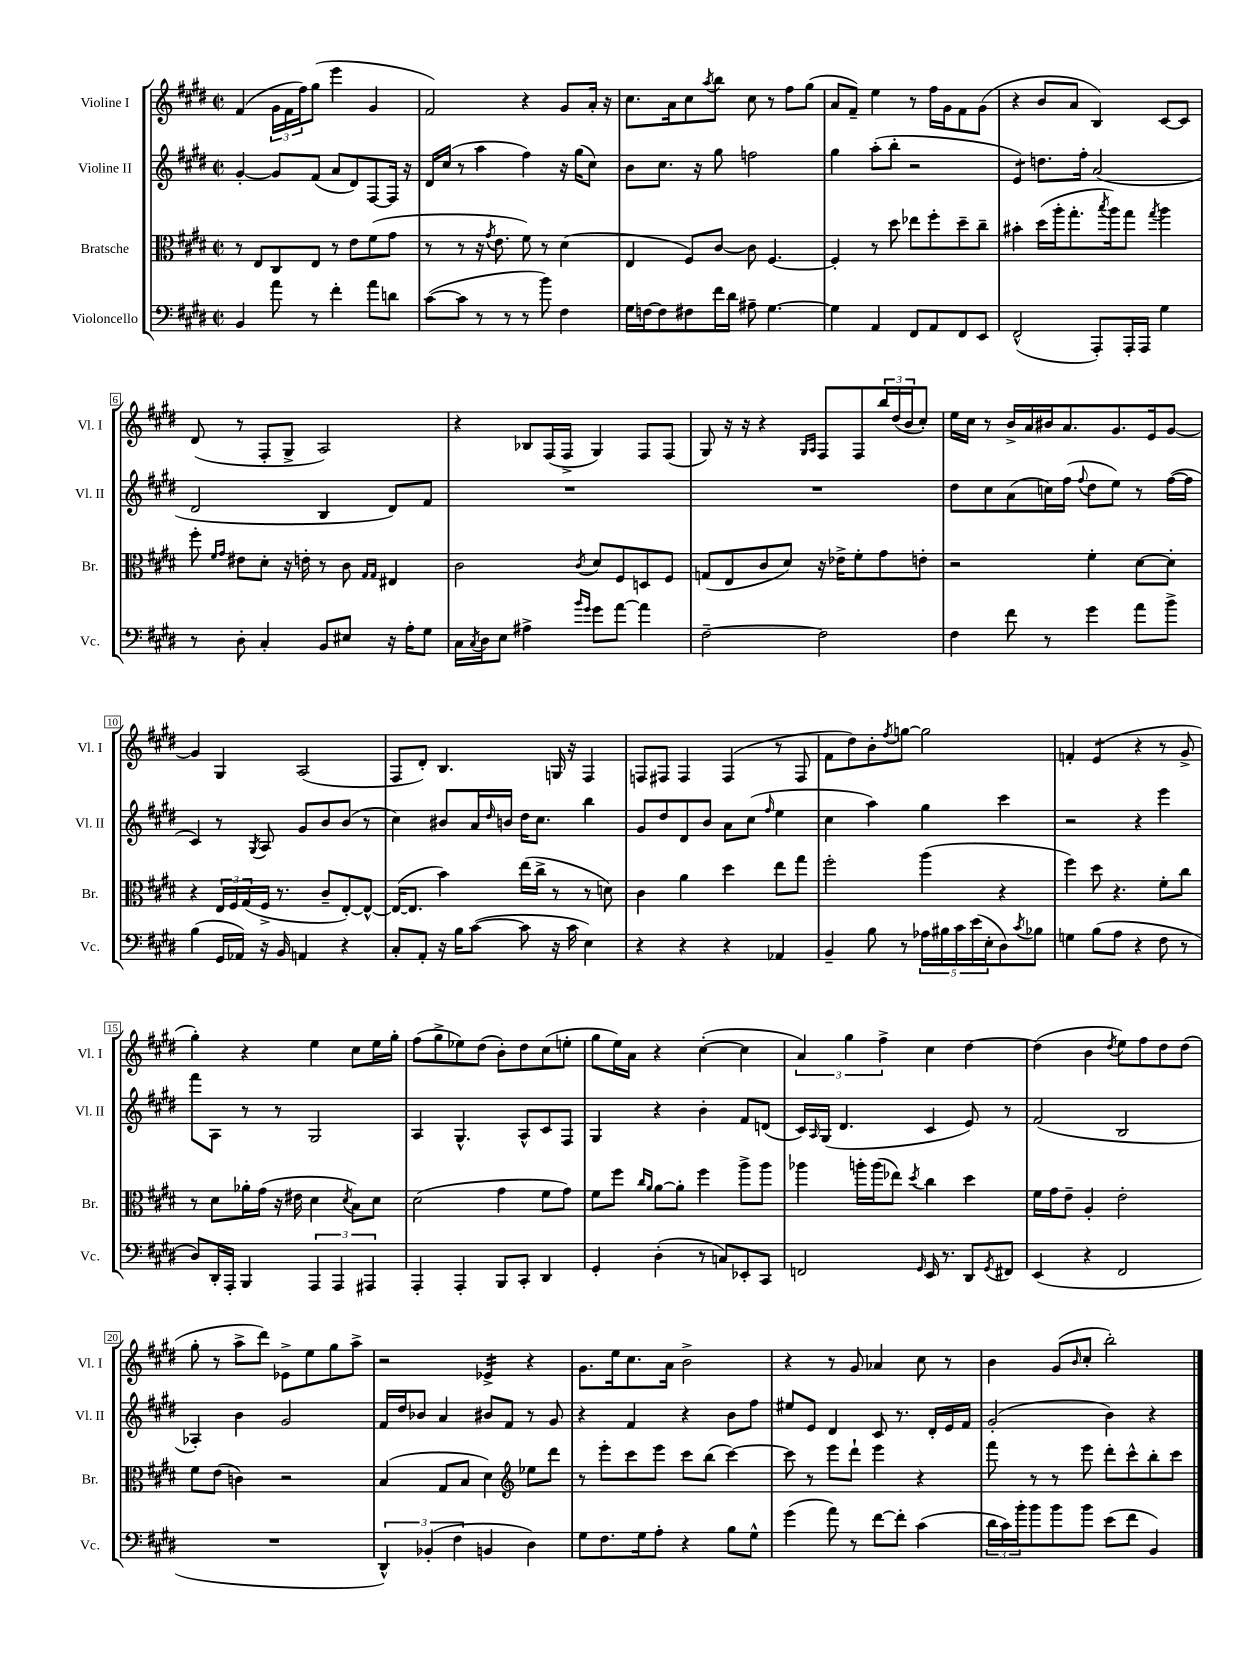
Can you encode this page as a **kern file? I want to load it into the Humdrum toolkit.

**kern	**kern	**kern	**kern
*staff4	*staff3	*staff2	*staff1
*clefF4	*clefC3	*clefG2	*clefG2
*k[f#c#g#d#]	*k[f#c#g#d#]	*k[f#c#g#d#]	*k[f#c#g#d#]
*M2/2	*M2/2	*M2/2	*M2/2
*met(c|)	*met(c|)	*met(c|)	*met(c|)
4BB	8r	[4g#'	(4f#
.	8E	.	.
8a	8C#	8g#]	24g#
.	.	.	24f#
.	.	.	24ff#)
8r	8E	(8f#	(8gg#
4f#'	8r	8a	4eee
.	8e	8d#)	.
8a	(8f#	[8F#	4g#
8d	8g#	16F#]	.
.	.	16r	.
=	=	=	=
([8c#	8r	16d#	2f#)
.	.	(16cc#	.
8c#]	8r	8r	.
8r	16r	4aa	.
.	8qg#	.	.
.	8.e	.	.
8r	.	.	.
8r	8f#)	4ff#)	4r
8b)	8r	.	.
4F#	(4d#	16r	8g#
.	.	(16gg#	.
.	.	8cc#)	16a'
.	.	.	16r
=	=	=	=
16G#	4E	8b	8.cc#
[16F	.	.	.
8F]	.	8.cc#	.
.	.	.	16a
8F#	8F#)	.	8cc#
.	.	16r	.
.	.	.	8qaa
16f#	[8c#	8gg#	8bb
16d#	.	.	.
8A#~	8c#]	2ff	8cc#
[4.G#	[4.F#	.	8r
.	.	.	8ff#
.	.	.	(8gg#
=	=	=	=
4G#]	4F#']	4gg#	8a
.	.	.	8f#~)
4AA	8r	(8aa'	4ee
.	8dd#	8bb'	.
8FF#	8ee-	2r	8r
8AA	8ff#'	.	16ff#
.	.	.	16g#
8FF#	8dd#~	.	8f#
8EE	8cc#~	.	(8g#
=	=	=	=
(2FF#^^	4b#'	4e)	4r
.	(16dd#	8.dd	8b
.	16aa'	.	.
.	8.gg#'	.	8a
.	.	16ff#'	.
8AAA')	.	(2a	4B)
.	8qbb	.	.
.	16aa)	.	.
16AAA'	8gg#	.	.
16AAA	.	.	.
.	8qgg#	.	.
4G#	4aa	.	[8c#
.	.	.	8c#]
=	=	=	=
8r	8ff#'	2d#	(8d#
.	16qqf#	.	.
.	16qqg#	.	.
8D#'	8e#	.	8r
4C#'	8d#'	.	8F#'
.	16r	.	8G#^
.	16e'	.	.
8BB	8r	4B	2A)
8E#	8c#	.	.
.	16qqG#	.	.
.	16qqG#	.	.
16r	4E#	8d#)	.
16A'	.	.	.
8G#	.	8f#	.
=	=	=	=
16C#	2c#	1r	4r
8qC#	.	.	.
16D#	.	.	.
8E	.	.	.
4A#^	.	.	8B-
.	.	.	(16F#
.	.	.	16F#^
16qqb	.	.	.
16qqg#	8qc#	.	.
8g#	8d#	.	4G#)
[8a	8F#	.	.
4a]	8D	.	8F#
.	8F#	.	(8F#
=	=	=	=
[2F#~	(8G	1r	8G#)
.	8E	.	16r
.	.	.	16r
.	8c#	.	4r
.	8d#)	.	.
.	.	.	16qqG#
.	.	.	16qqA
2F#]	16r	.	8F#
.	16e-^	.	.
.	8f#'	.	8F#
.	8g#	.	24bb
.	.	.	(24dd#
.	.	.	24b
.	8e'	.	8cc#')
=	=	=	=
4F#	2r	8dd#	16ee
.	.	.	16cc#
.	.	8cc#	8r
8f#	.	(8a	16b^
.	.	.	16a
8r	.	16cc)	16b#
.	.	(16ff#	8.a
.	.	8qqff#	.
4g#	4f#'	8dd#	.
.	.	8ee)	8.g#
8a	[8d#	8r	.
.	.	.	16e
8b^	8d#']	([16ff#	[8g#
.	.	16ff#]	.
=	=	=	=
(4B	4r	4c#)	4g#]
16GG#	24E	8r	4G#
.	24F#	.	.
16AA-)	.	.	.
.	(24G#	.	.
.	.	8qG#	.
16r	16F#^	8A	.
16BB	8.r	.	.
4AA	.	8g#	(2A
.	8c#~	8b	.
4r	[8E')	(8b	.
.	8E^^_	8r	.
=	=	=	=
8C#'	(16E_	4cc#)	8F#
.	8.E]	.	.
8AA'	.	.	8d#')
16r	4b)	8b#	4.B
16B	.	.	.
([8c#	.	16a	.
.	.	16qqdd#	.
.	.	16b	.
8c#]	(16ee	16dd#	.
.	16cc#^	8.cc#	.
16r	8r	.	16G
16c#	.	.	16r
4E)	8r	4bb	4F#
.	8d)	.	.
=	=	=	=
4r	4c#	8g#	8F
.	.	8dd#	8F#
4r	4a	8d#	4F#
.	.	8b	.
4r	4dd#	8a	(4F#
.	.	(8cc#	.
.	.	16qqff#	.
4AA-	8ee	4ee	8r
.	8gg#	.	8F#
=	=	=	=
4BB~	2ff#'	4cc#	8f#
.	.	.	8dd#)
8B	.	4aa)	8b'
.	.	.	8qff#
8r	.	.	[8gg
20A-	(4aa	4gg#	2gg]
20B#	.	.	.
20c#	.	.	.
(20e	.	.	.
20E'	.	.	.
8D#)	4r	4ccc#	.
8qc#	.	.	.
8B-	.	.	.
=	=	=	=
4G	4ff#)	2r	4f'
(8B	8dd#	.	(4e
8A	4.r	.	.
4r	.	4r	4r
8F#	8f#'	4eee	8r
8r	8cc#	.	8g#^
=	=	=	=
8D#)	8r	8fff#	4gg#')
16DD#'	8d#	8A	.
16AAA'	.	.	.
4BBB	16a-'	8r	4r
.	(16g#	.	.
.	16r	8r	.
.	16e#	.	.
6AAA	4d#	2G#	4ee
6AAA	.	.	.
.	8qd#	.	.
.	8B)	.	8cc#
6AAA#	.	.	.
.	8d#	.	16ee
.	.	.	16gg#'
=	=	=	=
4AAA'	(2d#	4A	(8ff#
.	.	.	8gg#^
4AAA'	.	4.G#^^	8ee-)
.	.	.	(8dd#
8BBB	4g#	.	8b')
8CC#'	.	8A^^	8dd#
4DD#	8f#	8c#	(8cc#
.	8g#)	8F#	8ee'
=	=	=	=
4GG#'	8f#	4G#	8gg#
.	8ff#	.	16ee)
.	.	.	16a
.	16qqcc#	.	.
.	16qqa	.	.
(4D#'	[8a	4r	4r
.	8a']	.	.
8r	4ff#	4b'	([4cc#'
8C)	.	.	.
8EE-'	8aa^	8f#	4cc#]
8CC#	8aa	(8d	.
=	=	=	=
2FF	4aa-	16c#)	6a)
.	.	16qqA	.
.	.	(16G#	.
.	.	4.d#	.
.	.	.	6gg#
.	16aa'	.	.
.	(16aa	.	.
.	.	.	6ff#^
.	8ee-)	.	.
16qqGG#	8qdd#	.	.
16EE	4cc#	4c#	4cc#
8.r	.	.	.
8DD#	4dd#	8e)	[4dd#
8qGG#	.	.	.
8FF#	.	8r	.
=	=	=	=
(4EE	16f#	(2f#	(4dd#]
.	16g#	.	.
.	8e~	.	.
4r	4A'	.	4b
.	.	.	8qdd#
2FF#	2e'	2B	8ee)
.	.	.	8ff#
.	.	.	8dd#
.	.	.	(8dd#
=	=	=	=
1r	8f#	4A-')	8gg#'
.	(8e	.	8r
.	4c)	4b	8aa^
.	.	.	8ddd#)
.	2r	2g#	8e-^
.	.	.	8ee
.	.	.	8gg#
.	.	.	8aa^
=	=	=	=
6DD#^^)	(4B	16f#	2r
.	.	16dd#	.
.	.	8b-	.
(6BB-'	.	.	.
.	8G#	4a	.
6F#	.	.	.
.	8B	.	.
4BB	4d#)	8b#	4e-^
.	.	8f#	.
*	*clefG2	*	*
4D#)	8ee-	8r	4r
.	8ddd#	8g#	.
=	=	=	=
8G#	8r	4r	8.g#
8.F#	8eee'	.	.
.	.	.	16ee
.	8ccc#	4f#	8.cc#
16G#	.	.	.
8A'	8eee	.	.
.	.	.	16a
4r	8ccc#	4r	2b^
.	(8bb	.	.
8B	[4ccc#)	8b	.
8G#^^	.	8ff#	.
=	=	=	=
(4g#	8ccc#]	8ee#	4r
.	8r	8e	.
8a)	8eee	4d#	8r
8r	8ddd#`	.	8g#
[8f#	4eee	8c#	4a-
8f#']	.	8.r	.
(4c#	4r	.	8cc#
.	.	16d#'	.
.	.	16e	8r
.	.	16f#	.
=	=	=	=
24d#	8fff#	(2g#'	4b
24c#)	.	.	.
24b'	.	.	.
8b	8r	.	.
8b	8r	.	(8g#
.	.	.	16qqb
8b	8eee	.	8cc#'
(8e	8ddd#'	4b)	2bb')
8f#	8ccc#^^	.	.
4BB)	8bb'	4r	.
.	8ccc#	.	.
==	==	==	==
*-	*-	*-	*-
